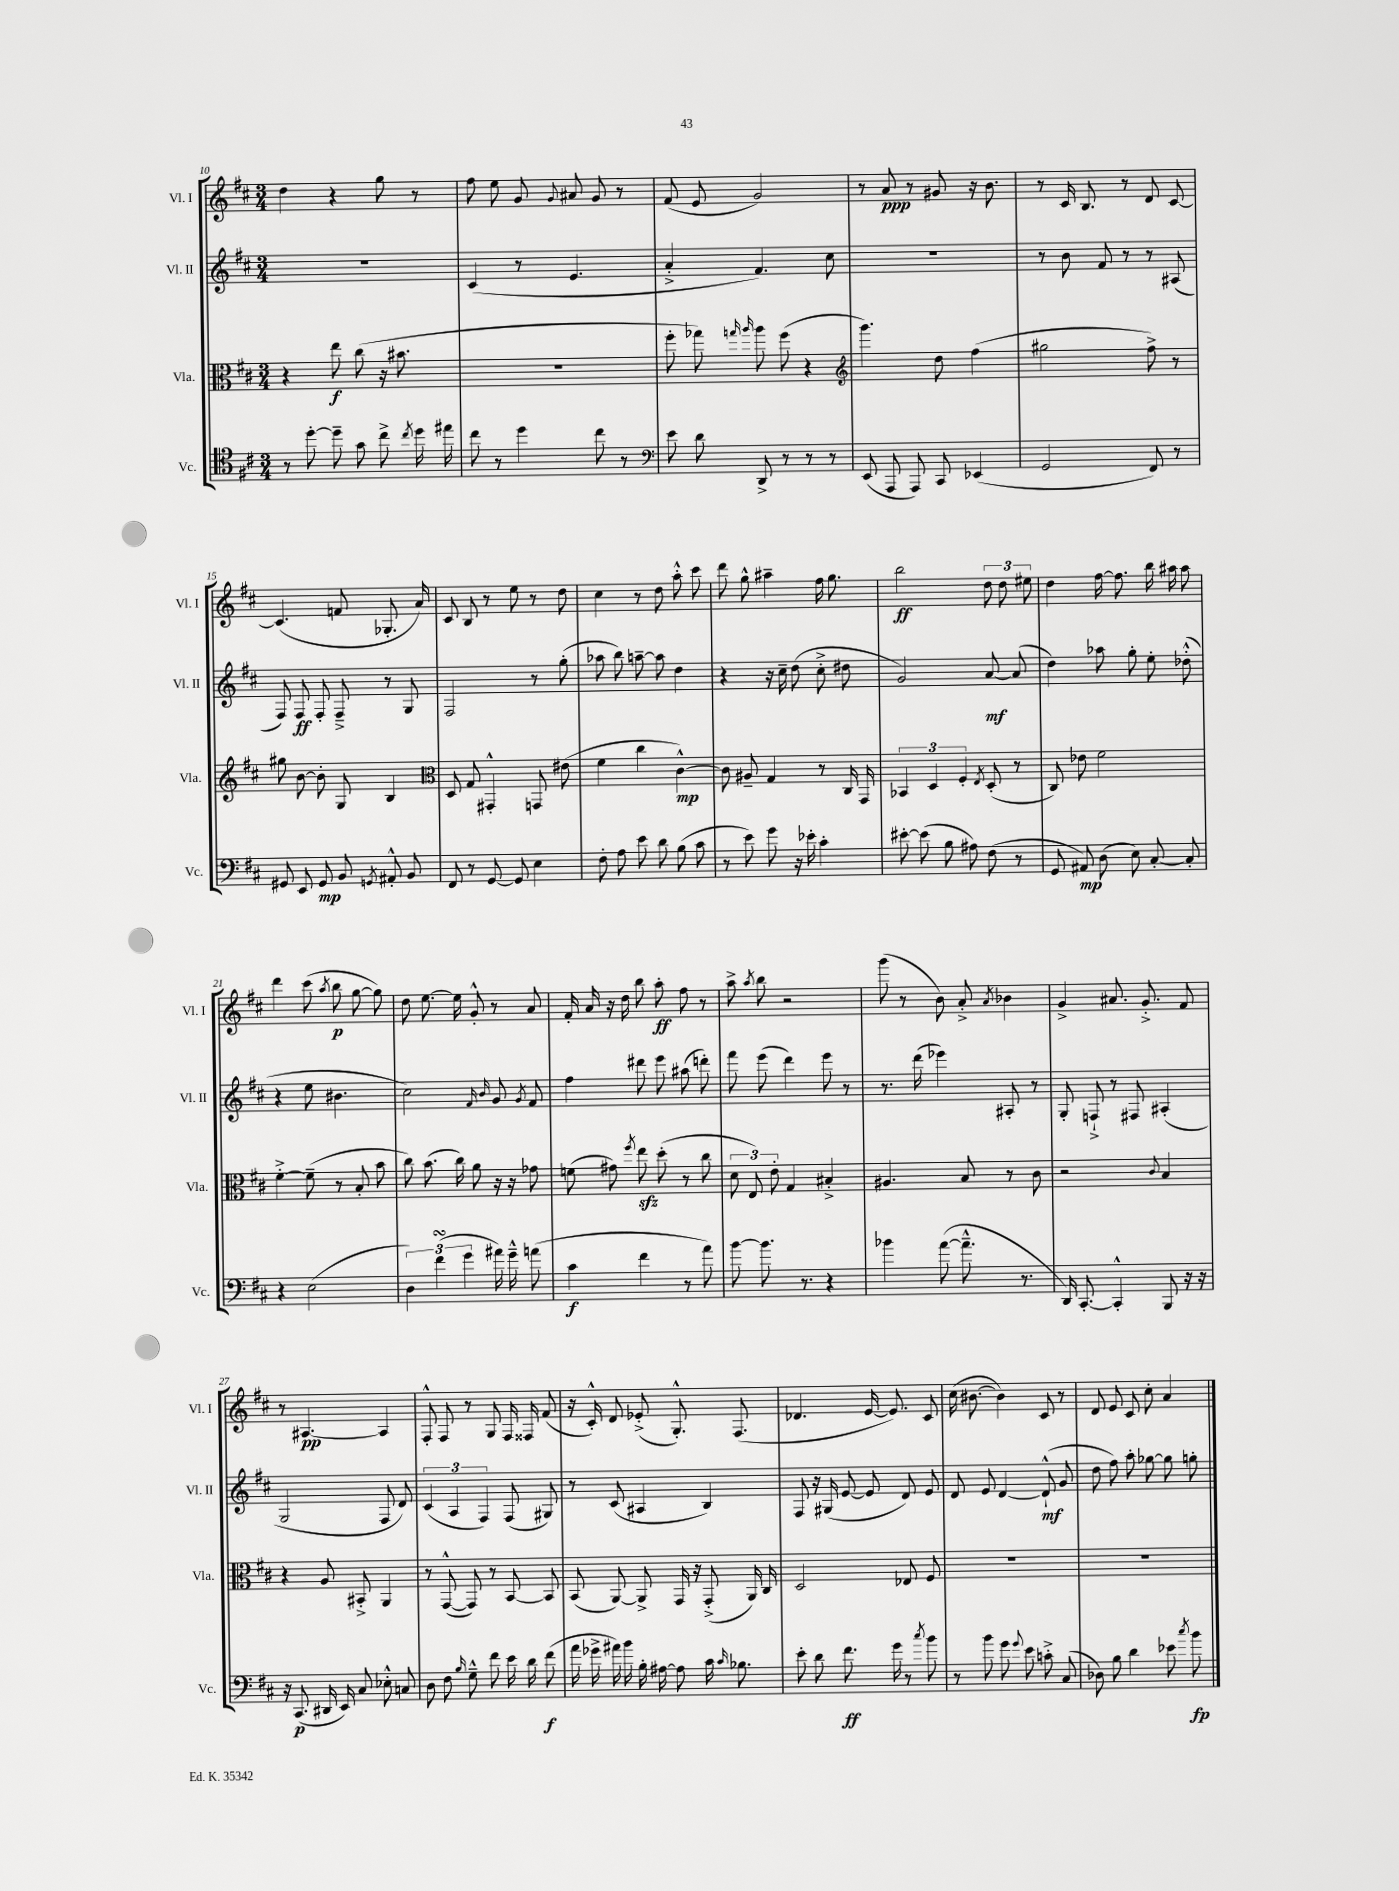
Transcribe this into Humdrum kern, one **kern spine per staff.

**kern	**dynam	**kern	**dynam	**kern	**dynam	**kern	**dynam
*part4	*part4	*part3	*part3	*part2	*part2	*part1	*part1
*staff4	*staff4	*staff3	*staff3	*staff2	*staff2	*staff1	*staff1
*I"Vc.	*	*I"Vla.	*	*I"Vl. II	*	*I"Vl. I	*
*I'Vc.	*	*I'Vla.	*	*I'Vl. II	*	*I'Vl. I	*
*clefC4	*	*clefC3	*	*clefG2	*	*clefG2	*
*k[f#c#]	*	*k[f#c#]	*	*k[f#c#]	*	*k[f#c#]	*
*M3/4	*	*M3/4	*	*M3/4	*	*M3/4	*
=10	=10	=10	=10	=10	=10	=10	=10
8r	.	4r	.	2.r	.	4dd\	.
[8dd'\	.	.	.	.	.	.	.
8dd~\]	.	8ee\	f	.	.	4r	.
8g\	.	(8cc#\	.	.	.	.	.
8cc#^\	.	16r	.	.	.	8gg\	.
.	.	8.b#X\	.	.	.	.	.
8qcc#/	.	.	.	.	.	.	.
16dd\	.	.	.	.	.	8r	.
16ee#X\	.	.	.	.	.	.	.
=11	=11	=11	=11	=11	=11	=11	=11
8cc#\	.	2.r	.	(4c#/	.	8ff#\	.
8r	.	.	.	.	.	8ee\	.
4dd\	.	.	.	8r	.	8g/	.
.	.	.	.	.	.	8qqg/	.
.	.	.	.	4.e/	.	8a#X/	.
8cc#\	.	.	.	.	.	8g/	.
8r	.	.	.	.	.	8r	.
=12	=12	=12	=12	=12	=12	=12	=12
*clefF4	*	*	*	*	*	*	*
8e\	.	8ff#'\	.	4a'^/	.	(8f#/	.
8d\	.	8gg-X\)	.	.	.	8e/	.
.	.	16qqggn/	.	.	.	.	.
.	.	16qqaa/	.	.	.	.	.
8DD^/	.	8aa\	.	4.f#/)	.	2g/)	.
8r	.	(8ff#\	.	.	.	.	.
8r	.	4r	.	.	.	.	.
8r	.	.	.	8cc#\	.	.	.
=13	=13	=13	=13	=13	=13	=13	=13
*	*	*clefG2	*	*	*	*	*
(8EE/	.	4.ggg\)	.	2.r	.	8r	.
8AAA/	.	.	.	.	.	8a/	ppp
8AAA/)	.	.	.	.	.	8r	.
8CC#/	.	8dd\	.	.	.	8g#X/	.
(4EE-X/	.	(4ff#\	.	.	.	16r	.
.	.	.	.	.	.	8.b\	.
=14	=14	=14	=14	=14	=14	=14	=14
2GG/	.	2gg#X\	.	8r	.	8r	.
.	.	.	.	8b\	.	16c#/	.
.	.	.	.	.	.	8.B/	.
.	.	.	.	8f#/	.	.	.
.	.	.	.	8r	.	8r	.
8FF#/)	.	8ff#^\)	.	8r	.	8d/	.
8r	.	8r	.	(8A#X/	.	[8c#/	.
!!LO:LB:g=z
=15	=15	=15	=15	=15	=15	=15	=15
8GG#X/	.	8gg#X\	.	8F#/)	.	(4.c#/]	.
8EE/	.	[8b\	.	8F#/	ff	.	.
8GG#/	mp	8b'\]	.	8F#'/	.	.	.
8BB/	.	8G/	.	8F#~^/	.	8fn/	.
8qGGn/	.	.	.	.	.	.	.
8AA#X'^^/	.	4B/	.	8r	.	8.G-X'/	.
8BB/	.	.	.	8G/	.	.	.
.	.	.	.	.	.	16a/)	.
=16	=16	=16	=16	=16	=16	=16	=16
*	*	*clefC3	*	*	*	*	*
8FF#/	.	8D/	.	2F#/	.	8c#/	.
8r	.	8G/	.	.	.	8B/	.
[8GG/	.	4GG#X'^^/	.	.	.	8r	.
8GG/]	.	.	.	.	.	8ee\	.
4E\	.	8GGn/	.	8r	.	8r	.
.	.	(8e#X\	.	(8gg'\	.	8dd\	.
=17	=17	=17	=17	=17	=17	=17	=17
8F#'\	.	4f#\	.	8aa-X\	.	4cc#\	.
8A\	.	.	.	8bb\)	.	.	.
8e\	.	4cc#\	.	[8aan~\	.	8r	.
8d\	.	.	.	8aa\]	.	8dd\	.
(8B\	.	[4c#^^\)	mp	4dd\	.	8aa'^^\	.
8c#\	.	.	.	.	.	8ccc#\	.
=18	=18	=18	=18	=18	=18	=18	=18
8r	.	8c#\]	.	4r	.	8ddd\	.
8e\)	.	8A#X~/	.	.	.	8gg^^\	.
8g\	.	4G/	.	16r	.	4aa#X~\	.
.	.	.	.	16cc#~\	.	.	.
16r	.	.	.	(8dd\	.	.	.
16e-X'\	.	.	.	.	.	.	.
4c#'\	.	8r	.	8cc#'^\	.	16ff#\	.
.	.	.	.	.	.	8.gg\	.
.	.	16C#/	.	8dd#X\	.	.	.
.	.	16GG/	.	.	.	.	.
=19	=19	=19	=19	=19	=19	=19	=19
[8e#X'\	.	6BB-X/	.	2g/)	.	2bb\	ff
(8e#\]	.	.	.	.	.	.	.
.	.	6D/	.	.	.	.	.
8B\	.	.	.	.	.	.	.
.	.	6F#'/	.	.	.	.	.
8A#X\)	.	.	.	.	.	.	.
.	.	8qE/	.	.	.	.	.
(8F#\	.	(8D'/	.	[8a/	mf	12dd\	.
.	.	.	.	.	.	12dd\	.
8r	.	8r	.	(8a/]	.	.	.
.	.	.	.	.	.	12ee#X\	.
=20	=20	=20	=20	=20	=20	=20	=20
8GG/	.	8C#/)	.	4dd\)	.	4dd\	.
8AA#X/)	mp	8e-X\	.	.	.	.	.
(8D\	.	2f#\	.	8aa-X\	.	[16ff#\	.
.	.	.	.	.	.	8.ff#\]	.
8E\)	.	.	.	8gg'\	.	.	.
[8C#'/	.	.	.	8ee'\	.	16bb\	.
.	.	.	.	.	.	16aa#X\	.
8C#'/]	.	.	.	(8dd-X'^^\	.	8aa#\	.
!!LO:LB:g=z
=21	=21	=21	=21	=21	=21	=21	=21
4r	.	[4f#'^\	.	4r	.	4ddd\	.
(2E\	.	(8f#~\]	.	8ee\	.	(8ccc#\	.
.	.	.	.	.	.	8qaa/	.
.	.	8r	.	4.b#X\	.	8bb\	p
.	.	8B'/	.	.	.	[8gg\	.
.	.	8b\	.	.	.	8gg\])	.
=22	=22	=22	=22	=22	=22	=22	=22
6D\)	.	8cc#\)	.	2cc#\)	.	8dd\	.
.	.	(8.b\	.	.	.	[8.ee\	.
(6f#sSsS\	.	.	.	.	.	.	.
.	.	16cc#\)	.	.	.	16ee\]	.
6g\	.	.	.	.	.	.	.
.	.	8a\	.	.	.	8g'^^/	.
.	.	.	.	16qqf#/	.	.	.
.	.	.	.	16qqb/	.	.	.
16a#X\)	.	16r	.	8g/	.	8r	.
16g~^^\	.	16r	.	.	.	.	.
.	.	.	.	8qg/	.	.	.
(8an\	.	8g-X\	.	8f#/	.	8a/	.
=23	=23	=23	=23	=23	=23	=23	=23
4c#\	f	(8fn\	.	4ff#\	.	16f#'/	.
.	.	.	.	.	.	16a/	.
.	.	8g#X\)	.	.	.	16r	.
.	.	.	.	.	.	16dd\	.
.	.	8qff#/	.	.	.	.	.
4f#\	.	8eezz\	.	8ddd#X\	.	8bb\	.
.	.	(8dd'\	.	8eee\	.	8aa'\	ff
8r	.	8r	.	(8aa#X\	.	8ff#\	.
8a\)	.	8cc#\	.	8dddn'\)	.	8r	.
=24	=24	=24	=24	=24	=24	=24	=24
[8b\	.	12d\	.	8fff#\	.	8aa^\	.
.	.	12E/)	.	.	.	.	.
.	.	.	.	.	.	8qaa/	.
8.b\]	.	.	.	(8eee\	.	8bb\	.
.	.	12e'\	.	.	.	.	.
.	.	4G/	.	4ddd\)	.	2r	.
8.r	.	.	.	.	.	.	.
4r	.	4B#X'^/	.	8eee\	.	.	.
.	.	.	.	8r	.	.	.
=25	=25	=25	=25	=25	=25	=25	=25
4b-X\	.	4.A#X/	.	8.r	.	(8ggg\	.
.	.	.	.	.	.	8r	.
.	.	.	.	(16ddd\	.	.	.
([8a\	.	.	.	4eee-X\)	.	8b\)	.
8.a~^^\]	.	8B/	.	.	.	8a'^/	.
.	.	.	.	.	.	8qa/	.
.	.	8r	.	8A#X'/	.	4b-X\	.
8.r	.	.	.	.	.	.	.
.	.	8c#\	.	8r	.	.	.
=26	=26	=26	=26	=26	=26	=26	=26
16DD/)	.	2r	.	8G'/	.	4g^/	.
[8.CC#'/	.	.	.	.	.	.	.
.	.	.	.	8Fn`^/	.	.	.
4CC#'^^/]	.	.	.	8r	.	8.a#X/	.
.	.	.	.	8F#X/	.	.	.
.	.	.	.	.	.	8.g'^/	.
.	.	8qqc#/	.	.	.	.	.
8BBB/	.	4B/	.	(4A#X'/	.	.	.
16r	.	.	.	.	.	8f#/	.
16r	.	.	.	.	.	.	.
!!LO:LB:g=z
=27	=27	=27	=27	=27	=27	=27	=27
16r	.	4r	.	2G/	.	8r	.
(8.CC#/	p	.	.	.	.	.	.
.	.	.	.	.	.	[4.A#X/	pp
16DD#X/	.	8A/	.	.	.	.	.
16EE/)	.	.	.	.	.	.	.
8C#/	.	8BB#X'^/	.	.	.	.	.
8E-X'^^\	.	4AA/	.	8F#/	.	4A#/]	.
8Cn/	.	.	.	8d/)	.	.	.
=28	=28	=28	=28	=28	=28	=28	=28
8D\	.	8r	.	(6c#/	.	8F#'^^/	.
8F#\	.	([8GG^^/	.	.	.	8F#/	.
.	.	.	.	6A/	.	.	.
16qqB/	.	.	.	.	.	.	.
8G~^^\	.	8GG/])	.	.	.	8r	.
.	.	.	.	6F#/)	.	.	.
8f#\	.	8r	.	.	.	8G/	.
16e\	.	[8BB/	.	(8F#/	.	16F#/	.
16d\	.	.	.	.	.	16F##X/	.
(8f#\	f	8BB/]	.	8G#X/)	.	(8f#/	.
=29	=29	=29	=29	=29	=29	=29	=29
16a\	.	(8BB/	.	8r	.	16r	.
16g-X^\	.	.	.	.	.	16c#'^^/)	.
16a#X\)	.	[8AA/)	.	(8c#/	.	8d/	.
16b\	.	.	.	.	.	.	.
16B'\	.	8AA^/]	.	4A#X/	.	(8e-X'^/	.
[16A#X\	.	.	.	.	.	.	.
8A#\]	.	16GG/	.	.	.	8.G'^^/)	.
.	.	16r	.	.	.	.	.
16c#\	.	(8GG'^/	.	4B/)	.	.	.
16qqc#/	.	.	.	.	.	.	.
8.B-X\	.	.	.	.	.	(8.F#/	.
.	.	16AA/)	.	.	.	.	.
.	.	16C#/	.	.	.	.	.
=30	=30	=30	=30	=30	=30	=30	=30
8e'\	.	2D/	.	8F#/	.	4.d-X/	.
8d\	.	.	.	16r	.	.	.
.	.	.	.	(16G#X/	.	.	.
8.f#\	ff	.	.	[8e/	.	.	.
.	.	.	.	8e/]	.	[16e/	.
16g\	.	.	.	.	.	8.e/])	.
8r	.	8E-X/	.	8d/)	.	.	.
8qcc#/	.	.	.	.	.	.	.
8b\	.	8F#/	.	8e/	.	8c#/	.
=31	=31	=31	=31	=31	=31	=31	=31
8r	.	2.r	.	8d/	.	(16cc#\	.
.	.	.	.	.	.	[8.b#X\	.
8b\	.	.	.	8e/	.	.	.
8g\	.	.	.	[4d/	.	4b#\])	.
8qqg/	.	.	.	.	.	.	.
8e\	.	.	.	.	.	.	.
8cn'^\	.	.	.	(8d`^^/]	mf	8c#/	.
(8C#/	.	.	.	8g/	.	8r	.
=32	=32	=32	=32	=32	=32	=32	=32
8D-X\)	.	2.r	.	8dd\	.	8d/	.
8B\	.	.	.	8ff#\)	.	8e/	.
4d\	.	.	.	8aa'\	.	8c#/	.
.	.	.	.	[8gg-X\	.	8cc#'\	.
8e-X\	.	.	.	8gg-\]	.	4a/	.
8qcc#/	.	.	.	.	.	.	.
8b\	fp	.	.	8ggn'\	.	.	.
==	==	==	==	==	==	==	==
*-	*-	*-	*-	*-	*-	*-	*-
